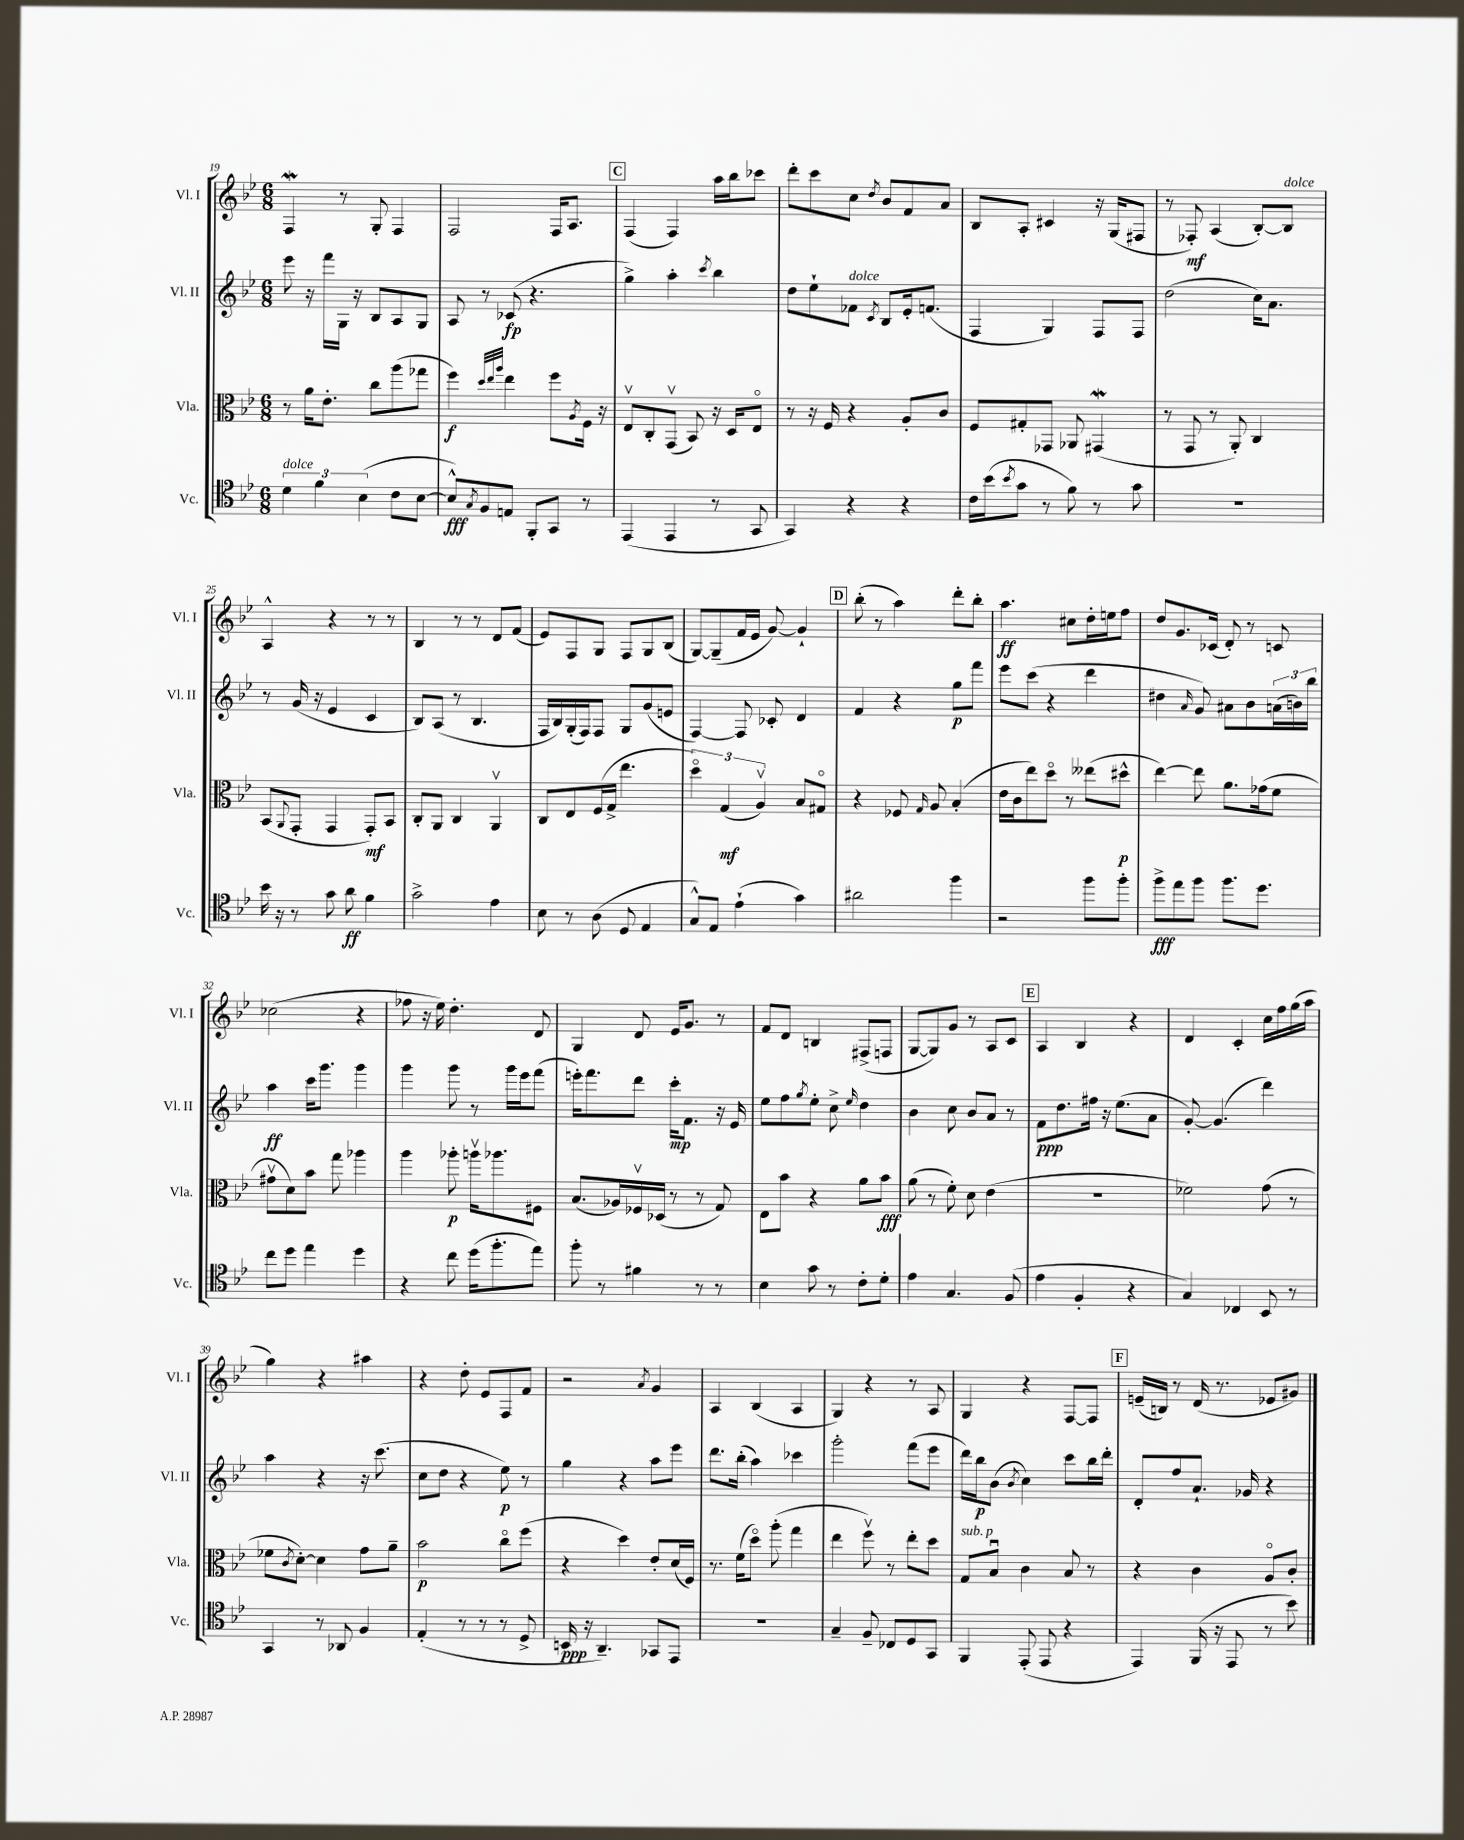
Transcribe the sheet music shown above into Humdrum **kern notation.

**kern	**kern	**kern	**kern
*staff4	*staff3	*staff2	*staff1
*clefC4	*clefC3	*clefG2	*clefG2
*k[b-e-]	*k[b-e-]	*k[b-e-]	*k[b-e-]
*M6/8	*M6/8	*M6/8	*M6/8
6d	8r	8eee-	4F
.	16a	16r	.
6f	.	.	.
.	8.e-'	16fff	.
.	.	16G	8r
.	.	16r	.
(6B-	.	.	.
.	8cc	8B-	8G'
8c	(8aa	8A	4F
[8B-	8gg-	8G	.
=	=	=	=
8B-^^])	4ff)	8A	2F
8qG	.	.	.
8F	.	8r	.
.	32qqdd	.	.
.	32qqee-	.	.
.	32qqaa	.	.
8E	4ee-	(8c-	.
8FF'	.	4.r	.
8GG	8ff	.	16F
.	.	.	8.A
.	8qA	.	.
8r	16F	.	.
.	16r	.	.
=	=	=	=
(4EE-	8E-v	4gg^)	(4F
.	8C'	.	.
4EE-	(8GGv	4aa'	4F)
.	8BB-)	.	.
.	.	8qccc	.
8r	16r	4bb-	16aa
.	16D	.	16bb-
8GG	8E-o	.	8ccc-
=	=	=	=
4GG)	8r	8dd	8ddd'
.	16r	8ee-`	8ccc
.	16F	.	.
4r	4r	8f-	8cc
.	.	8qc	8qdd
.	.	8B-	8b-
4r	8A'	16e-'	8f
.	.	(8.f	.
.	8c	.	8a
=	=	=	=
16c	8F	4F	8B-
(16b-	.	.	.
8qb-	.	.	.
8g	8G#'	.	8A'
8r	8GG-	4G)	4c#
8f)	8AA-	.	.
8r	(4GG#	8F	16r
.	.	.	(16G
8g	.	8F	8F#
=	=	=	=
2.r	8r	(2dd	8r
.	8GG	.	8F-')
.	8r	.	(4A
.	8AA')	.	.
.	4C	16cc)	[8B-')
.	.	8.a	.
.	.	.	8B-]
=	=	=	=
16b-	(8BB-	8r	4A^^
16r	.	.	.
.	8qqAA	.	.
8r	8GG'	(16g	.
.	.	16r	.
8g	4GG	4e-	4r
8a	.	.	.
4f	8GG')	4c	8r
.	8BB-	.	8r
=	=	=	=
2g^	8C'	8B-)	4B-
.	8AA	(8A	.
.	4C	8r	8r
.	.	4.B-	8r
4e-	4AAv	.	8d
.	.	.	(8f
=	=	=	=
8B-	8C	16F	8e-)
.	.	16B-)	.
8r	8E-	(16G'	8F
.	.	16F)	.
(8A	(16F	8F	8G
.	16G^	.	.
8D	4.ee-	8G	8F
4E-	.	(8g	8G
.	.	8e	(8B-
=	=	=	=
8G^^)	6ddo)	[4F)	[8G)
8E-	.	.	(8G~]
.	(6G	.	.
(4e-`	.	8F]	16f
.	.	.	16e-
.	6Av)	.	.
.	.	8c-'	[8g)
4g)	8B-	4d	4g`]
.	8G#o	.	.
=	=	=	=
2a#	4r	4f	(8bb-'
.	.	.	8r
.	8F-	4r	4aa)
.	16qqG	.	.
.	8A	.	.
4ff	(4B-'	8gg	8ddd'
.	.	8fff	8bb-'
=	=	=	=
2r	16e-	8eee-	4.aa
.	16c	.	.
.	8ee-)	(8ccc	.
.	8ddo	4r	.
.	8r	.	8cc#
8ff	(8ee--	4ddd	16dd'
.	.	.	16ee
8ff'	8dd#^^	.	8ff
=	=	=	=
8ff^	[4ee-)	4dd#	8dd
8ee-	.	.	8.g
.	.	16qqa	.
8ff	8ee-]	8g)	.
.	.	.	(16c-
8.ff	8.a	8a#	8d')
.	.	8b-	8r
8.dd	(16g-	.	.
.	8f	(24a	8c
.	.	24b)	.
.	.	24bb-	.
=	=	=	=
8cc	8g#v	4aa	(2cc-
8dd	8d)	.	.
4ee-	8b-	16ccc	.
.	.	8.ggg	.
.	8gg	.	.
4dd	4aa-	4ggg	4r
=	=	=	=
4r	4aa	4ggg	8ff-
.	.	.	16r
.	.	.	16ee-)
8cc	8aa-'	8ggg	4.dd'
(16dd	16aav	8r	.
8.ff'	8.aa-	.	.
.	.	16ggg	.
.	.	16eee-	.
8ee-)	8F#	(8fff	8d
=	=	=	=
8ff'	(8.B-	16eee')	4G
.	.	8.fff	.
8r	.	.	.
.	16A-)	.	.
4f#	16F-v	8ddd	8d
.	(16D-	.	.
.	8r	16ccc'	16e-
.	.	8.f	8.g
8r	8r	.	.
8r	8G)	16r	8r
.	.	16e-	.
=	=	=	=
4B-	8E-	8ee-	8f
.	8b-	8ff	8d
.	.	8qgg	.
8g	4r	8ee-'	4B
8r	.	8cc^	.
.	.	16qqee-	.
8c'	8a	4dd	(8F#^
8d'	8b-	.	8F
=	=	=	=
4e-	(8a	4b-	[8G
.	8r	.	8G])
4.G	8f')	8cc	8g
.	8d	8b-	8r
.	(4e-	8a	8A
(8F	.	8r	8c
=	=	=	=
4e-	2.r	8f	4A
.	.	8.dd	.
4F'	.	.	4B-
.	.	16ff#	.
.	.	16r	.
.	.	(8.ee-	.
4r	.	.	4r
.	.	8a	.
=	=	=	=
4G)	2f-)	[8g')	4d
.	.	(4.g]	.
4C-	.	.	4c'
8BB-	(8g	4ddd)	16cc
.	.	.	16ff
8r	8r	.	(16gg
.	.	.	16aa
=	=	=	=
4GG	8f-	4aa	4gg)
.	8qc	.	.
.	[8d')	.	.
8r	4d]	4r	4r
8AA-	.	.	.
4F	8g	16r	4aa#
.	.	(8.ccc	.
.	8a~	.	.
=	=	=	=
(4E-'	2b-	8cc	4r
.	.	8dd	.
8r	.	4r	8dd'
8r	.	.	8e-
8r	8cco	8ee-)	8F
8D^	(8ff	8r	8f
=	=	=	=
16BB	4r	4gg	2r
16r	.	.	.
4.AA~)	.	.	.
.	4dd)	4r	.
.	.	.	8qa
8GG-	8e-'	8aa	4g
8EE-	(16d	8eee-	.
.	16F)	.	.
=	=	=	=
2.r	8.r	8.ddd	4A
.	(16f	(16bb-'	.
.	8ddo)	4aa)	(4B-
.	(8aa'	.	.
.	4gg	4ccc-	4A
=	=	=	=
4G~	4ee-	2ggg'	4G)
8F~	8ffv)	.	4r
8C-	8r	.	.
8D	8ee-'	(8fff	8r
8GG	8dd	8eee-	8A
=	=	=	=
4FF	8G	16ddd)	4G
.	.	16bb-	.
.	8B-u	(8b-	.
.	.	8qb-	.
(8EE-'	4c	4cc)	4r
8EE-	.	.	.
4r	8B-	8ccc	[8F
.	8r	16bb-	8F]
.	.	16ddd'	.
=	=	=	=
4EE-)	4r	8d'	(16e~
.	.	.	16B)
.	.	8ff	8r
(16FF	4c	8.a`	(16d
16r	.	.	8.r
8EE-	.	.	.
.	.	16g-	.
8r	8Ao	4r	8e-
8b-)	8c'	.	8g#)
==	==	==	==
*-	*-	*-	*-
